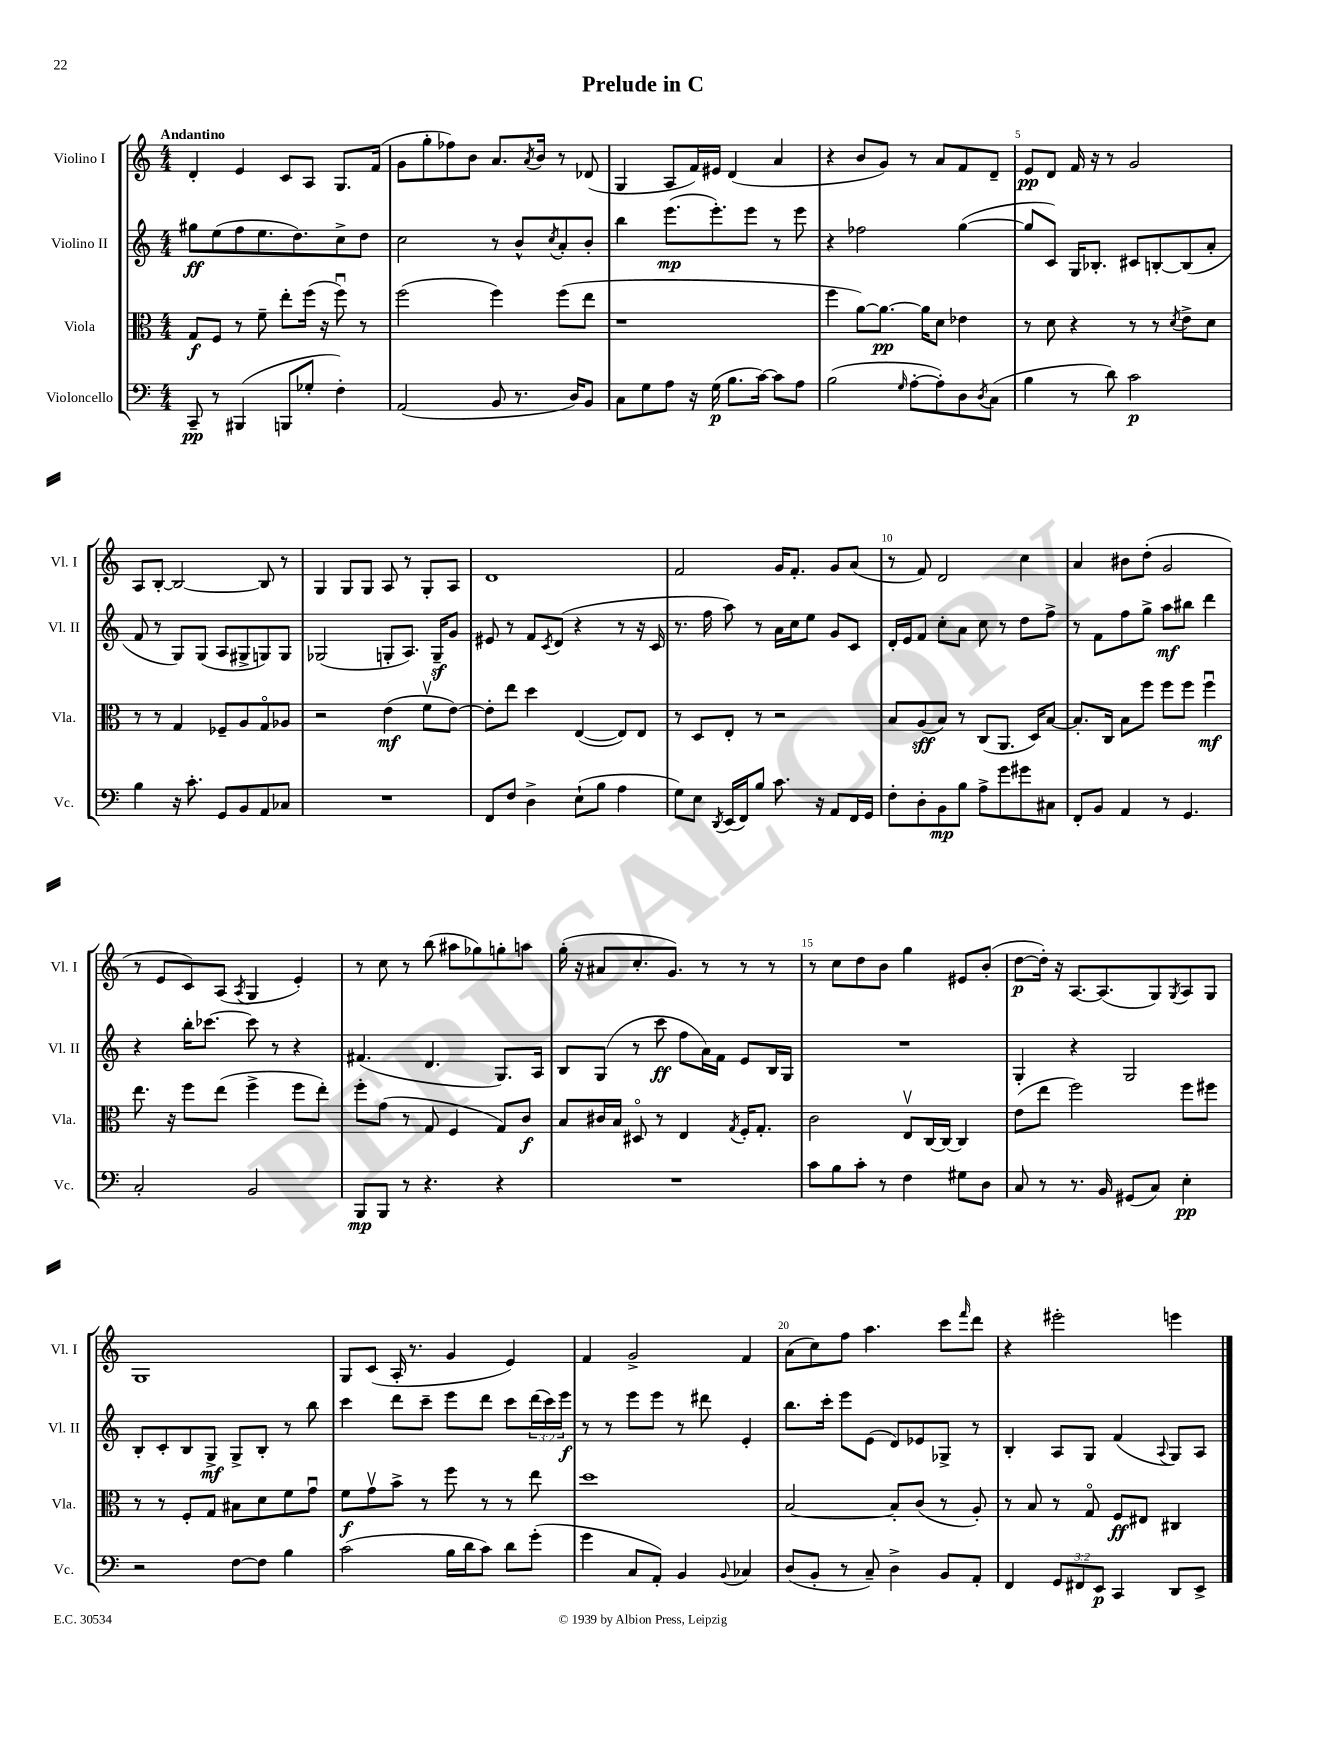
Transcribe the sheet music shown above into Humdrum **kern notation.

**kern	**dynam	**kern	**dynam	**kern	**dynam	**kern	**dynam
*part4	*part4	*part3	*part3	*part2	*part2	*part1	*part1
*staff4	*staff4	*staff3	*staff3	*staff2	*staff2	*staff1	*staff1
*I"Violoncello	*	*I"Viola	*	*I"Violino II	*	*I"Violino I	*
*I'Vc.	*	*I'Vla.	*	*I'Vl. II	*	*I'Vl. I	*
*clefF4	*	*clefC3	*	*clefG2	*	*clefG2	*
*k[]	*	*k[]	*	*k[]	*	*k[]	*
*M4/4	*	*M4/4	*	*M4/4	*	*M4/4	*
=1	=1	=1	=1	=1	=1	=1	=1
!	!	!	!	!	!	!LO:TX:a:B:t=Andantino	!
8CC~/	pp	8G/L	f	8gg#X\L	ff	4d'/	.
8r	.	8F/J	.	(8ee\	.	.	.
(4BBB#X/	.	8r	.	8ff\	.	4e/	.
.	.	8f~\	.	8.ee\	.	.	.
8BBBn/L	.	8ee'\L	.	.	.	8c/L	.
.	.	.	.	8.dd\)	.	.	.
8G-X'/J	.	(16ff\Jk	.	.	.	8A/J	.
.	.	16r	.	.	.	.	.
4F'\)	.	8ffu\)	.	8cc^\	.	8.G/L	.
.	.	8r	.	8dd\J	.	.	.
.	.	.	.	.	.	(16f/Jk	.
=2	=2	=2	=2	=2	=2	=2	=2
(2AA/	.	(2ff\	.	2cc\	.	8g\L	.
.	.	.	.	.	.	8gg'\	.
.	.	.	.	.	.	8ff-X\)	.
.	.	.	.	.	.	8b\J	.
8BB/	.	4ff\)	.	8r	.	8.a/L	.
8.r	.	.	.	8b^^/L	.	.	.
.	.	.	.	.	.	8qa/	.
.	.	.	.	.	.	16b/Jk	.
.	.	.	.	8qcc/	.	.	.
.	.	(8ff\L	.	8a'/	.	8r	.
16D/KL)	.	.	.	.	.	.	.
8BB/J	.	8ee\J	.	8b'/J	.	(8d-X/	.
=3	=3	=3	=3	=3	=3	=3	=3
8C\L	.	1r	.	4bb\	.	4G/	.
8G\	.	.	.	.	.	.	.
8A\J	.	.	.	(8.eee\L	mp	8A/L	.
16r	.	.	.	.	.	16f/L)	.
(16G\	p	.	.	8.eee'\)	.	16e#X/JJ	.
8.B\L	.	.	.	.	.	(4d/	.
.	.	.	.	8eee\J	.	.	.
[16c\Jk)	.	.	.	.	.	.	.
8c\L]	.	.	.	8r	.	4a/	.
8A\J	.	.	.	8eee\	.	.	.
=4	=4	=4	=4	=4	=4	=4	=4
(2B\	.	4ff\	.	4r	.	4r	.
.	.	[8a\L)	.	2ff-X\	.	8b/L	.
.	.	8.a\J_	pp	.	.	8g/J)	.
16qqG/	.	.	.	.	.	.	.
[8A'\L	.	.	.	.	.	8r	.
.	.	16a\KL]	.	.	.	.	.
8A'\])	.	8d\J	.	.	.	8a/L	.
8D\	.	4e-X\	.	([4gg\	.	8f/	.
8qD/	.	.	.	.	.	.	.
(8C\J	.	.	.	.	.	8d~/J	.
=5	=5	=5	=5	=5	=5	=5	=5
4B\	.	8r	.	8gg/L]	.	8e/L	pp
.	.	8d\	.	8c/J)	.	8d/J	.
8r	.	4r	.	16G/KL	.	16f/	.
.	.	.	.	8.B-X'/J	.	16r	.
8d\)	.	.	.	.	.	8r	.
2c\	p	8r	.	8c#X/L	.	2g/	.
.	.	8r	.	[8Bn'/	.	.	.
.	.	8qd/	.	.	.	.	.
.	.	8e^\L	.	(8B/]	.	.	.
.	.	8d\J	.	8a'/J	.	.	.
!!LO:LB:g=z
=6	=6	=6	=6	=6	=6	=6	=6
4B\	.	8r	.	8f/	.	8A/L	.
.	.	8r	.	8r	.	[8B'/J	.
16r	.	4G/	.	8G/L)	.	2B/_	.
8.c'\	.	.	.	.	.	.	.
.	.	.	.	(8G/J	.	.	.
8GG/L	.	8F-X~/L	.	8A/L	.	.	.
8BB/	.	8A/	.	8G#X^/	.	.	.
8AA/	.	8G/	.	8Gn/)	.	8B/]	.
8C-X/J	.	8A-X/J	.	8G/J	.	8r	.
=7	=7	=7	=7	=7	=7	=7	=7
1r	.	2r	.	(2G-X/	.	4G/	.
.	.	.	.	.	.	8G/L	.
.	.	.	.	.	.	8G/J	.
.	.	(4e\	mf	8Gn'/L	.	8A/	.
.	.	.	.	8.A/J)	.	8r	.
.	.	8fv\L	.	.	.	8G'/L	.
.	.	.	.	16Gz~/KL	.	.	.
.	.	[8e\J)	.	8g/J	.	8A/J	.
=8	=8	=8	=8	=8	=8	=8	=8
8FF/L	.	8e'\L]	.	8e#X/	.	1d	.
8F/J	.	8ee\J	.	8r	.	.	.
4D^\	.	4dd\	.	8f/L	.	.	.
.	.	.	.	8qc/	.	.	.
.	.	.	.	(8d/J	.	.	.
(8E`\L	.	([4E/	.	4r	.	.	.
8B\J	.	.	.	.	.	.	.
4A\	.	8E/L])	.	8r	.	.	.
.	.	8E/J	.	16r	.	.	.
.	.	.	.	16c/	.	.	.
=9	=9	=9	=9	=9	=9	=9	=9
8G\L)	.	8r	.	8.r	.	2f/	.
8E\J	.	8D/L	.	.	.	.	.
.	.	.	.	16ff\	.	.	.
8qDD/	.	.	.	.	.	.	.
(16EE/LL	.	8E'/J	.	8aa\)	.	.	.
16FF/J)	.	.	.	.	.	.	.
8B/J	.	8r	.	8r	.	.	.
8.c\	.	2r	.	16a\LL	.	16g/KL	.
.	.	.	.	16cc\J	.	8.f'/J	.
.	.	.	.	8ee\J	.	.	.
16r	.	.	.	.	.	.	.
8AA/L	.	.	.	8g/L	.	8g/L	.
16FF/L	.	.	.	8c/J	.	(8a/J	.
16GG/JJ	.	.	.	.	.	.	.
=10	=10	=10	=10	=10	=10	=10	=10
8F'\L	.	8B/L	.	16d'/LL	.	8r	.
.	.	.	.	16e/J	.	.	.
8D'\	.	(8A/	sff	8f/J	.	8f/)	.
8BB\	mp	8B/J)	.	8cc'\L	.	2d/	.
8B\J	.	8r	.	8a\J	.	.	.
8A^\L	.	(8C/L	.	8cc\	.	.	.
8g\	.	8.AA/J	.	8r	.	.	.
8g#X\	.	.	.	8dd\L	.	4cc\	.
.	.	16D/KL)	.	.	.	.	.
8C#X\J	.	[8B/J	.	8ff^\J	.	.	.
=11	=11	=11	=11	=11	=11	=11	=11
8FF'/L	.	8.B'/L]	.	8r	.	4a/	.
8BB/J	.	.	.	8f\L	.	.	.
.	.	16C/Jk	.	.	.	.	.
4AA/	.	8B\L	.	8ff\	.	8b#X\L	.
.	.	8ff\J	.	8gg^\J	.	(8dd'\J	.
8r	.	8ff\L	.	8aa\L	mf	2g/	.
4.GG/	.	8ff\J	.	8bb#X\J	.	.	.
.	.	4ffu\	mf	4ddd\	.	.	.
!!LO:LB:g=z
=12	=12	=12	=12	=12	=12	=12	=12
2C'/	.	8.ee\	.	4r	.	8r	.
.	.	.	.	.	.	8e/L	.
.	.	16r	.	.	.	.	.
.	.	8ff\L	.	16bb'\KL	.	8c/)	.
.	.	.	.	[8.ccc-X\J	.	.	.
.	.	(8ee\J	.	.	.	(8A/J	.
.	.	.	.	.	.	8qA/	.
2BB/	.	4ff^\	.	8ccc-\]	.	4G/	.
.	.	.	.	8r	.	.	.
.	.	8ff\L	.	4r	.	4e'/)	.
.	.	8ee'\J)	.	.	.	.	.
=13	=13	=13	=13	=13	=13	=13	=13
8BBB/L	mp	8ff'\L	.	(4.f#X/	.	8r	.
8BBB/J	.	(8g\J	.	.	.	8cc\	.
8r	.	8r	.	.	.	8r	.
4.r	.	8G/	.	4.d/	.	(8bb\	.
.	.	4F/	.	.	.	8aa#X\L	.
.	.	.	.	.	.	8gg-X\)	.
4r	.	8G/L)	.	8.G/L)	.	8ggn'\	.
.	.	8c/J	f	.	.	8aan\J	.
.	.	.	.	16A/Jk	.	.	.
=14	=14	=14	=14	=14	=14	=14	=14
1r	.	8B/L	.	8B/L	.	(16gg'\	.
.	.	.	.	.	.	16r	.
.	.	16c#X/L	.	(8G/J	.	8a#X/L	.
.	.	16B/JJ	.	.	.	.	.
.	.	8D#X/	.	8r	.	8.cc'/	.
.	.	8r	.	8ccc\	ff	.	.
.	.	.	.	.	.	8.g/J)	.
.	.	4E/	.	8ff\L	.	.	.
.	.	.	.	16a\L)	.	8r	.
.	.	.	.	16f\JJ	.	.	.
.	.	8qG/	.	.	.	.	.
.	.	16F'/KL	.	8e/L	.	8r	.
.	.	8.G'/J	.	.	.	.	.
.	.	.	.	16B/L	.	8r	.
.	.	.	.	16G/JJ	.	.	.
=15	=15	=15	=15	=15	=15	=15	=15
8c\L	.	2c\	.	1r	.	8r	.
8B\	.	.	.	.	.	8cc\L	.
8c'\J	.	.	.	.	.	8dd\	.
8r	.	.	.	.	.	8b\J	.
4F\	.	8Ev/L	.	.	.	4gg\	.
.	.	[16C/L	.	.	.	.	.
.	.	16C/JJ_	.	.	.	.	.
8G#X\L	.	4C/]	.	.	.	8e#X/L	.
8D\J	.	.	.	.	.	(8b'/J	.
=16	=16	=16	=16	=16	=16	=16	=16
8C/	.	(8e\L	.	4G'/	.	[8dd\L	p
8r	.	8ee\J	.	.	.	16dd'\Jk])	.
.	.	.	.	.	.	16r	.
8.r	.	2ff\)	.	4r	.	[8.A/L	.
16BB/	.	.	.	.	.	(8.A/]	.
(8GG#X/L	.	.	.	2G/	.	.	.
8C/J)	.	.	.	.	.	8G/)	.
.	.	.	.	.	.	8qG/	.
4E'\	pp	8ff\L	.	.	.	8A/	.
.	.	8ff#X\J	.	.	.	8G/J	.
!!LO:LB:g=z
=17	=17	=17	=17	=17	=17	=17	=17
2r	.	8r	.	8B'/L	.	1G	.
.	.	8r	.	8c'/	.	.	.
.	.	8F'/L	.	8B/	.	.	.
.	.	8G/J	.	8G^/J	mf	.	.
[8F\L	.	8B#X\L	.	8G^/L	.	.	.
8F\J]	.	8d\	.	8B'/J	.	.	.
4B\	.	8f\	.	8r	.	.	.
.	.	8gu\J	.	8bb\	.	.	.
=18	=18	=18	=18	=18	=18	=18	=18
(2c\	.	8f\L	f	4ccc\	.	8G/L	.
.	.	8gv\	.	.	.	(8c/J	.
.	.	8b^\J	.	8ddd\L	.	16A'/	.
.	.	.	.	.	.	8.r	.
.	.	8r	.	8ccc~\J	.	.	.
16B\LL	.	8ff\	.	8eee\L	.	4g/	.
16d\J	.	.	.	.	.	.	.
8c\J)	.	8r	.	8ddd\J	.	.	.
8d\L	.	8r	.	8ccc\L	.	4e/)	.
(8g'\J	.	8ee\	.	(24ddd\L	.	.	.
.	.	.	.	24ccc\)	.	.	.
.	.	.	.	24eee\JJ	f	.	.
=19	=19	=19	=19	=19	=19	=19	=19
4g\	.	1dd	.	8r	.	4f/	.
.	.	.	.	8r	.	.	.
8C/L	.	.	.	8eee\L	.	2g^/	.
8AA'/J)	.	.	.	8eee\J	.	.	.
4BB/	.	.	.	8r	.	.	.
.	.	.	.	8ddd#X\	.	.	.
8qqBB/	.	.	.	.	.	.	.
4C-X/	.	.	.	4e'/	.	4f/	.
=20	=20	=20	=20	=20	=20	=20	=20
(8D/L	.	[2B/	.	8.bb\L	.	(8a\L	.
8BB'/J	.	.	.	.	.	8cc\)	.
.	.	.	.	16ccc'\Jk	.	.	.
8r	.	.	.	8eee\L	.	8ff\J	.
8C~/)	.	.	.	(8e\J	.	4.aa\	.
4D^\	.	8B'/L]	.	8d/L)	.	.	.
.	.	(8c/J	.	8e-X/	.	.	.
8BB/L	.	8r	.	8G-X^/J	.	8ccc\L	.
.	.	.	.	.	.	16qqfff/	.
8AA'/J	.	8A'/)	.	8r	.	8ddd\J	.
=21	=21	=21	=21	=21	=21	=21	=21
4FF/	.	8r	.	4B'/	.	4r	.
.	.	8B/	.	.	.	.	.
12GG/L	.	8r	.	8A/L	.	2eee#X'\	.
12FF#X/	.	.	.	.	.	.	.
.	.	8G/	.	8G/J	.	.	.
12EE/J	p	.	.	.	.	.	.
4CC/	.	8F/L	ff	(4f/	.	.	.
.	.	8E#X/J	.	.	.	.	.
.	.	.	.	8qqA/	.	.	.
8DD/L	.	4C#X/	.	8G/L)	.	4eeen\	.
8EE^/J	.	.	.	8A/J	.	.	.
==	==	==	==	==	==	==	==
*-	*-	*-	*-	*-	*-	*-	*-
